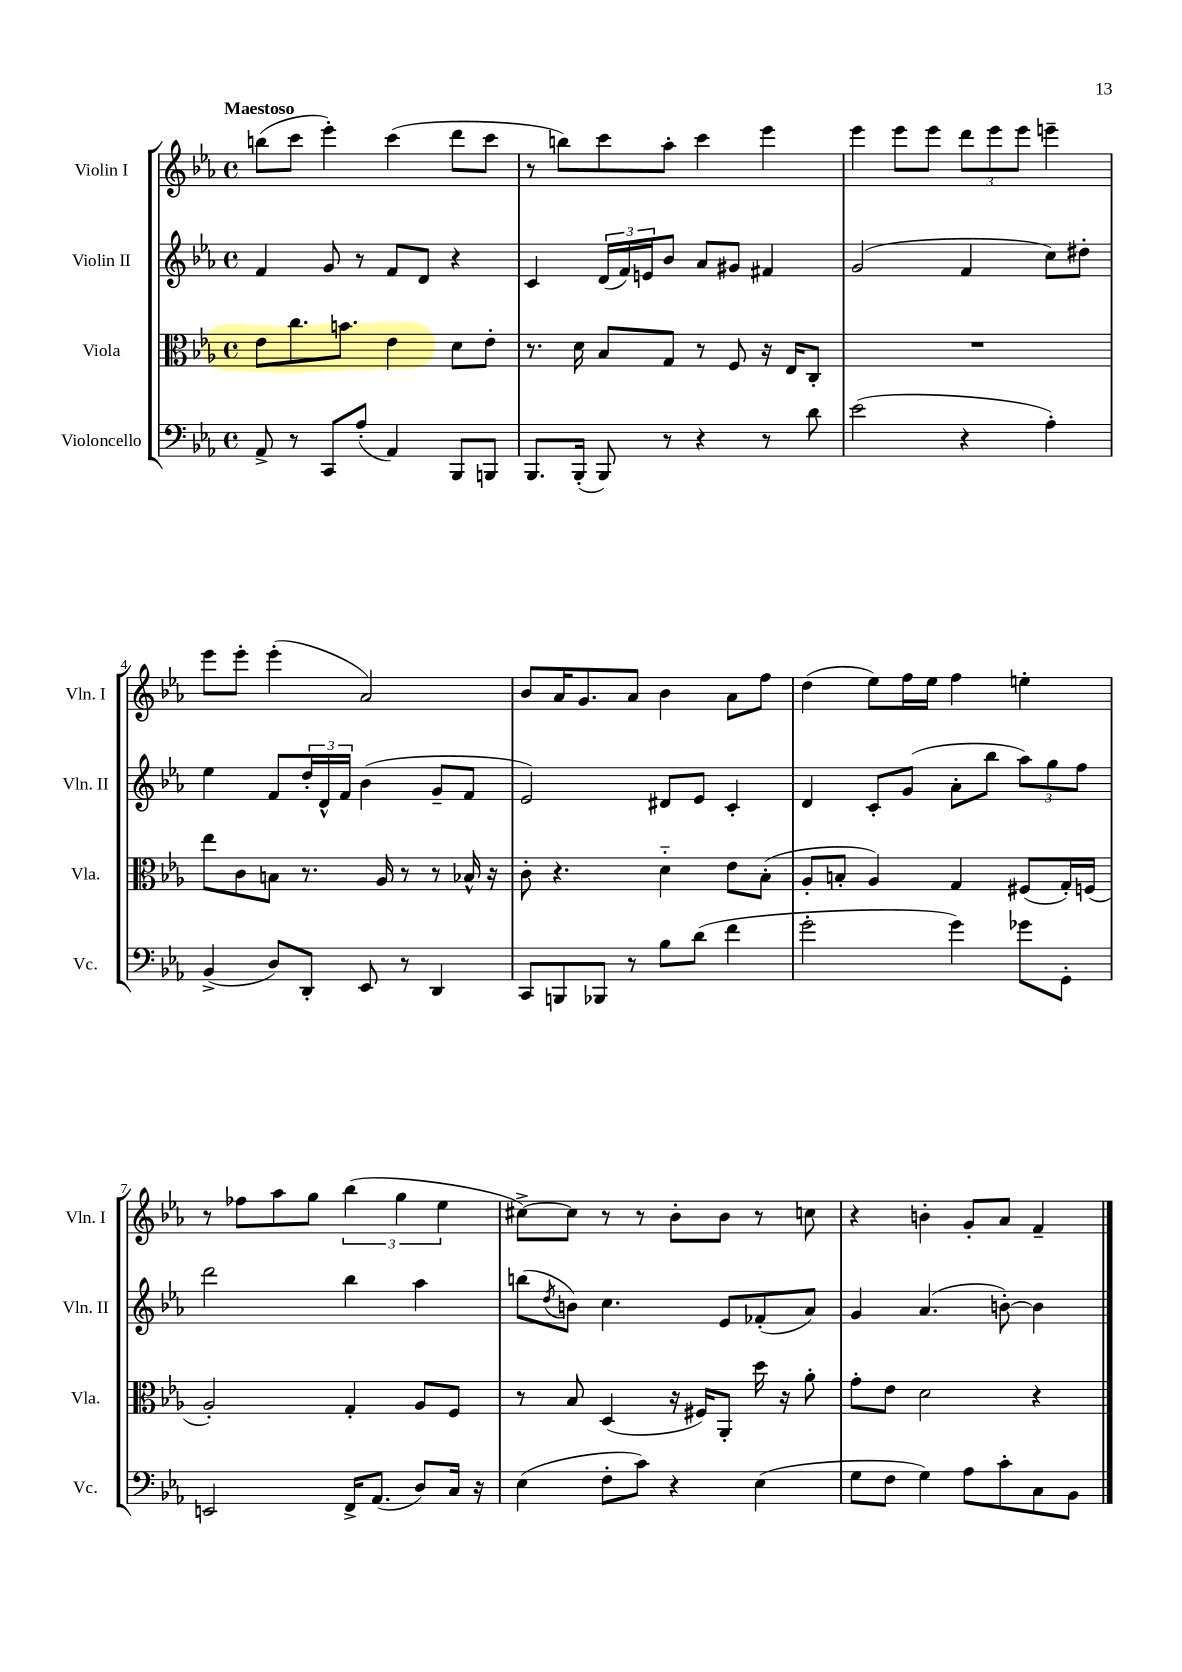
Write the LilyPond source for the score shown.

<<
\new StaffGroup <<
\new Staff = "s0" \with { instrumentName = "Violin I" shortInstrumentName = "Vln. I" } {
    \clef treble \key ees \major \defaultTimeSignature \time 4/4 \tempo "Maestoso"
    b''8( c'''8 ees'''4-.) c'''4( d'''8 c'''8 |
    r8 b''8) c'''8 aes''8-. c'''4 ees'''4 |
    ees'''4 ees'''8 ees'''8 \tuplet 3/2 { d'''8 ees'''8 ees'''8 } e'''4-- |
    ees'''8 ees'''8-. ees'''4-.( aes'2) |
    bes'8 aes'16 g'8. aes'8 bes'4 aes'8 f''8 |
    d''4( ees''8) f''16 ees''16 f''4 e''4-. |
    r8 fes''8 aes''8 g''8 \tuplet 3/2 { bes''4( g''4 ees''4 } |
    cis''8~->) cis''8 r8 r8 bes'8-. bes'8 r8 c''8 |
    r4 b'4-. g'8-. aes'8 f'4-- \bar "|." |
}
\new Staff = "s1" \with { instrumentName = "Violin II" shortInstrumentName = "Vln. II" } {
    \clef treble \key ees \major \defaultTimeSignature \time 4/4
    f'4 g'8 r8 f'8 d'8 r4 |
    c'4 \tuplet 3/2 { d'16( f'16) e'16 } bes'8 aes'8 gis'8 fis'4 |
    g'2( f'4 c''8) dis''8-. |
    ees''4 f'8 \tuplet 3/2 { d''16-. d'16-^ f'16 } bes'4( g'8-- f'8 |
    ees'2) dis'8 ees'8 c'4-. |
    d'4 c'8-. g'8( aes'8-. bes''8 \tuplet 3/2 { aes''8) g''8 f''8 } |
    d'''2 bes''4 aes''4 |
    b''8( \acciaccatura { d''8 } b'8) c''4. ees'8 fes'8-.( aes'8) |
    g'4 aes'4.( b'8~-.) b'4 \bar "|." |
}
\new Staff = "s2" \with { instrumentName = "Viola" shortInstrumentName = "Vla." } {
    \clef alto \key ees \major \defaultTimeSignature \time 4/4
    ees'8 c''8. b'8. ees'4 d'8 ees'8-. |
    r8. d'16 bes8 g8 r8 f8 r16 ees16 c8-. |
    R1 |
    ees''8 c'8 b8 r8. aes16 r8 r8 bes16-^ r16 |
    c'8-. r4. d'4-_ ees'8 bes8-.( |
    aes8-. b8-. aes4) g4 fis8( g16-.) f16( |
    aes2-.) g4-. aes8 f8 |
    r8 bes8 d4( r16 fis16) aes,8-. d''16 r16 aes'8-. |
    g'8-. ees'8 d'2 r4 \bar "|." |
}
\new Staff = "s3" \with { instrumentName = "Violoncello" shortInstrumentName = "Vc." } {
    \clef bass \key ees \major \defaultTimeSignature \time 4/4
    aes,8-> r8 c,8 aes8-.( aes,4) bes,,8 b,,8 |
    bes,,8. bes,,16-.( bes,,8) r8 r4 r8 d'8 |
    ees'2( r4 aes4-.) |
    bes,4->( d8) d,8-. ees,8 r8 d,4 |
    c,8 b,,8 bes,,8 r8 bes8 d'8( f'4 |
    g'2-. g'4) ges'8 g,8-. |
    e,2 f,16-> aes,8.( d8) c16 r16 |
    ees4( f8-. c'8) r4 ees4( |
    g8 f8 g4) aes8 c'8-. c8 bes,8 \bar "|." |
}
>>
>>
